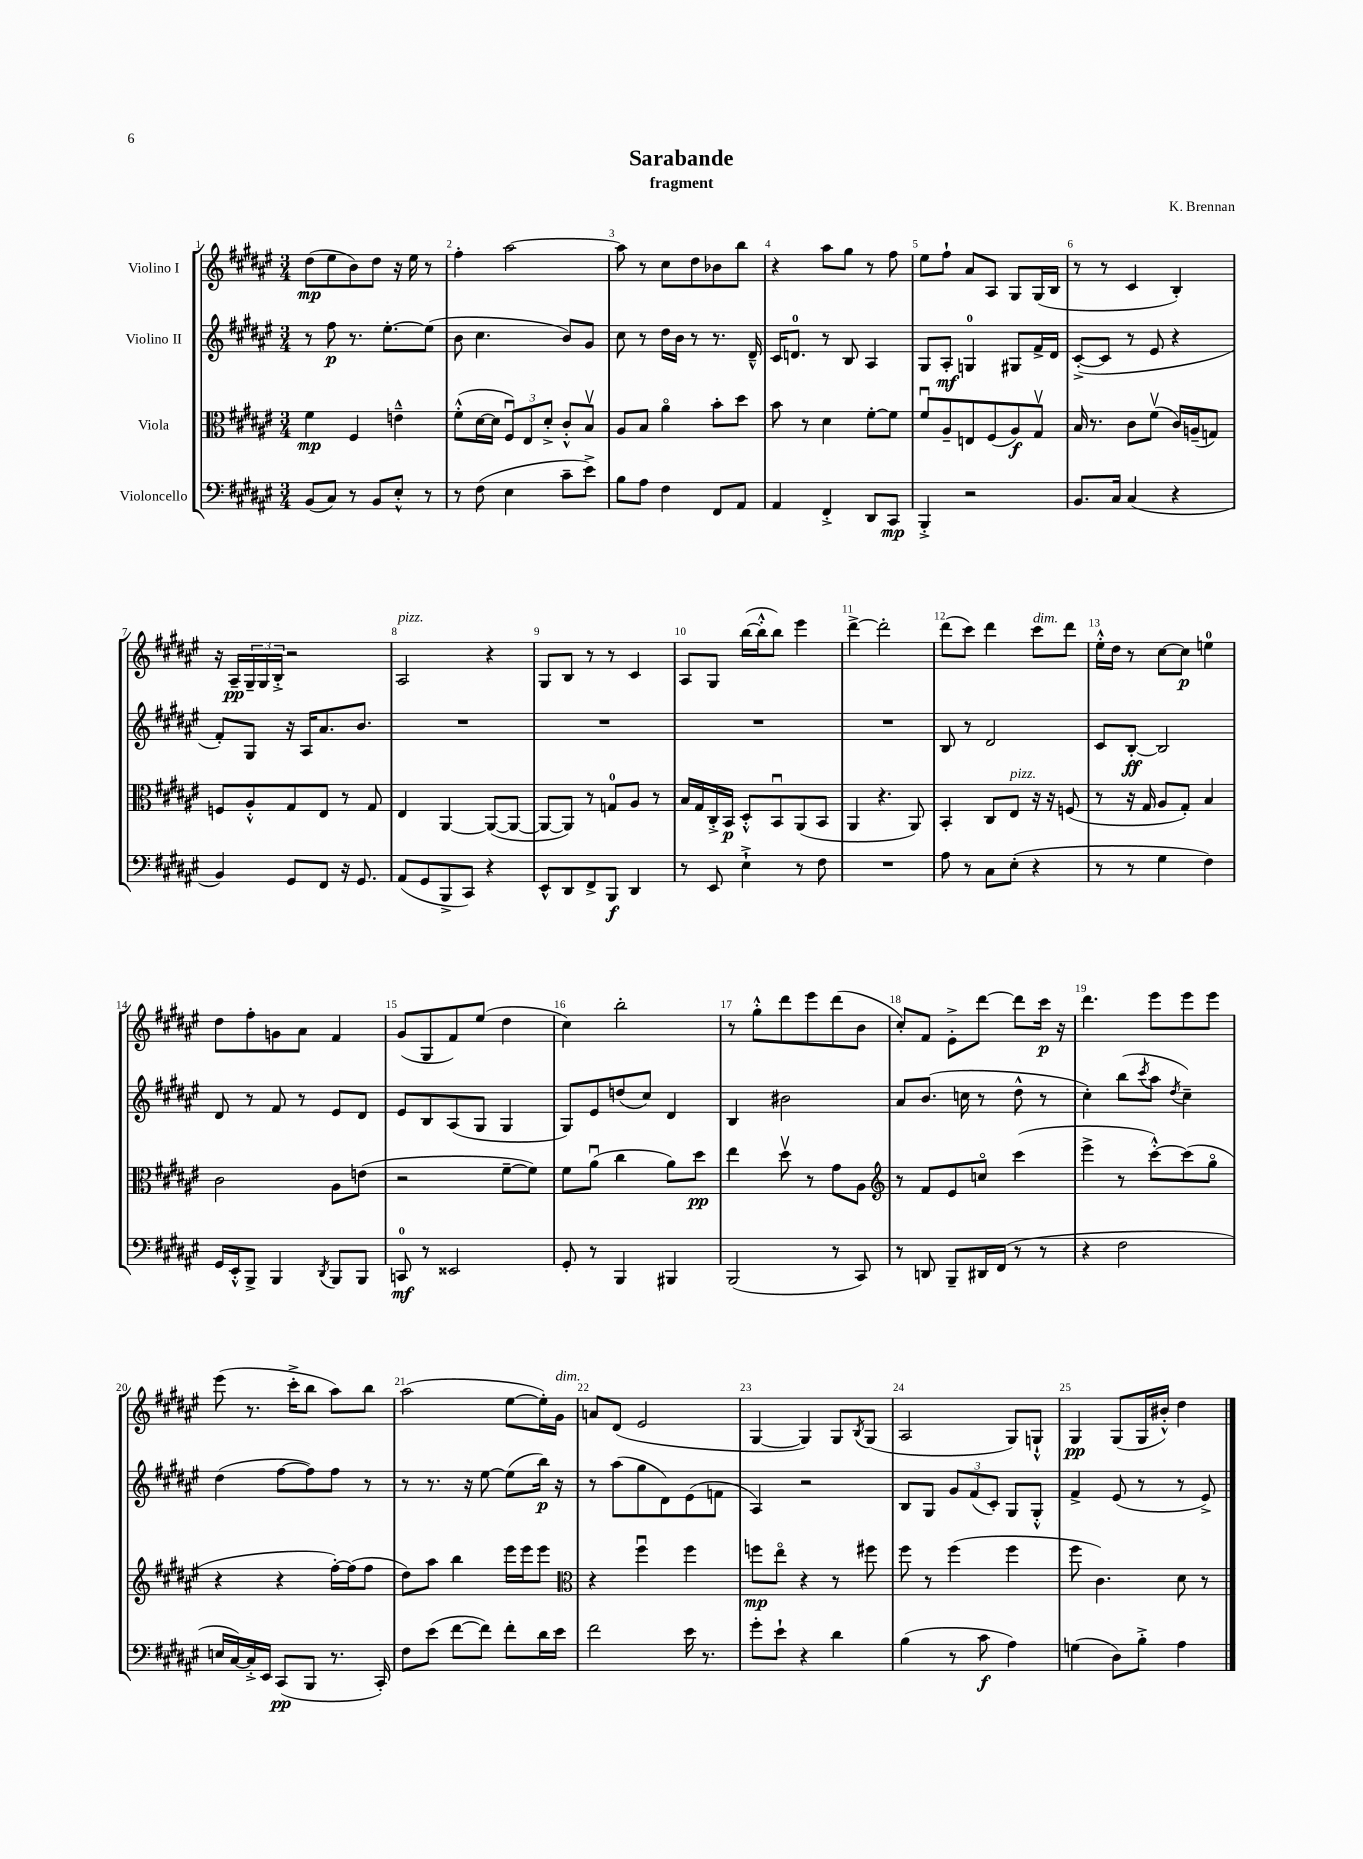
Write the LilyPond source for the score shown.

\header { title = "Sarabande" composer = "K. Brennan" subtitle = "fragment" }
<<
\new StaffGroup <<
\new Staff = "s0" \with { instrumentName = "Violino I" } {
    \clef treble \key fis \major \numericTimeSignature \time 3/4
    dis''8\mp( eis''8 b'8) dis''8 r16 eis''16 r8 |
    fis''4-. ais''2~ |
    ais''8 r8 cis''8 dis''8 bes'8 b''8 |
    r4 ais''8 gis''8 r8 fis''8 |
    eis''8 fis''8-! ais'8 ais8 gis8 gis16( b16 |
    r8 r8 cis'4 b4-.) |
    r16 ais16--\pp \tuplet 3/2 { gis16-- gis16 b16-.-> } r2 |
    ais2^\markup { \italic "pizz." } r4 |
    gis8 b8 r8 r8 cis'4 |
    ais8 gis8 b''16~( b''16-.-^ b''8) eis'''4 |
    dis'''4~-> dis'''2-. |
    dis'''8( cis'''8) dis'''4 cis'''8^\markup { \italic "dim." } dis'''8 |
    eis''16-.-^ dis''16 r8 cis''8~ cis''8\p e''4-0 |
    dis''8 fis''8-. g'8 ais'8 fis'4 |
    gis'8( gis8 fis'8) eis''8( dis''4 |
    cis''4) b''2-. |
    r8 gis''8-.-^ dis'''8 eis'''8 dis'''8( b'8 |
    cis''8-.) fis'8 eis'8-.-> dis'''8~ dis'''8 cis'''16\p r16 |
    dis'''4. eis'''8 eis'''8 eis'''8 |
    eis'''8( r8. cis'''16-.-> b''8 ais''8) b''8 |
    ais''2( eis''8~ eis''16-.) gis'16^\markup { \italic "dim." } |
    a'8 dis'8( eis'2 |
    gis4~ gis4) gis8 \acciaccatura { b8 } gis8( |
    ais2 gis8) g8-!-^ |
    gis4\pp gis8( gis16 bis'16-.-^) dis''4 \bar "|." |
}
\new Staff = "s1" \with { instrumentName = "Violino II" } {
    \clef treble \key fis \major \numericTimeSignature \time 3/4
    r8 fis''8\p r8. eis''8.~-. eis''8( |
    b'8 cis''4. b'8) gis'8 |
    cis''8 r8 dis''16 b'16 r8 r8. dis'16---^ |
    cis'16 d'8.-0 r8 b8 ais4 |
    gis8 ais8-.\mf g4-0 gis8 fis'16-> dis'16 |
    cis'8~-.->( cis'8 r8 eis'8 r4 |
    fis'8-.) gis8 r16 ais16 ais'8. b'8. |
    R2. |
    R2. |
    R2. |
    R2. |
    b8 r8 dis'2 |
    cis'8 b8~-.\ff b2 |
    dis'8 r8 fis'8 r8 eis'8 dis'8 |
    eis'8 b8 ais8( gis8 gis4 |
    gis8) eis'8 d''8( cis''8) dis'4 |
    b4 bis'2 |
    ais'8 b'8.( c''16 r8 dis''8-^ r8 |
    cis''4-.) b''8( \acciaccatura { cis'''8 } ais''8 \acciaccatura { dis''8 } cis''4--) |
    dis''4( fis''8~ fis''8) fis''8 r8 |
    r8 r8. r16 eis''8~ eis''8( b''16\p) r16 |
    r8 ais''8( gis''8 dis'8) eis'8( f'8 |
    ais4) r2 |
    b8 gis8 \tuplet 3/2 { gis'8 fis'8( cis'8-.) } gis8 gis8-.-^ |
    fis'4-> eis'8( r8 r8 eis'8->) \bar "|." |
}
\new Staff = "s2" \with { instrumentName = "Viola" } {
    \clef alto \key fis \major \numericTimeSignature \time 3/4
    fis'4\mp fis4 e'4---^ |
    fis'8-.-^( dis'16~ dis'16 \tuplet 3/2 { fis8\downbow) eis8 dis'8-.-> } cis'8-.-^ b8\upbow |
    ais8 b8 ais'4\flageolet b'8-. dis''8 |
    b'8 r8 dis'4 fis'8~-. fis'8 |
    fis'8\downbow ais8-- e8 fis8( ais8\f) gis8\upbow |
    b16 r8. cis'8 fis'8\upbow( cis'16) a16--( g8) |
    f8 ais8-.-^ gis8 eis8 r8 gis8 |
    eis4 ais,4~ ais,8~( ais,8~ |
    ais,8~ ais,8) r8 g8-0 ais8 r8 |
    b16 gis16 cis16-.-> b,16\p dis8-.-^ b,8\downbow ais,8( b,8 |
    ais,4 r4. ais,8) |
    b,4-. cis8 eis8^\markup { \italic "pizz." } r16 r16 f8( |
    r8 r16 gis16 ais8 gis8-.) b4 |
    cis'2 ais8 e'8( |
    r2 fis'8~-- fis'8) |
    fis'8 ais'8\downbow( cis''4 ais'8) dis''8\pp |
    eis''4 dis''8\upbow r8 gis'8 ais8 |
    \clef treble r8 fis'8 eis'8 c''8\flageolet cis'''4( |
    eis'''4-> r8 cis'''8~-.-^) cis'''8( gis''8\flageolet |
    r4 r4 fis''16~-.) fis''16( fis''8 |
    dis''8) ais''8 b''4 eis'''16 eis'''16 eis'''8 |
    \clef alto r4 fis''4\downbow fis''4 |
    f''8\mp eis''8\flageolet r4 r8 fis''8 |
    fis''8 r8 fis''4( fis''4 |
    fis''8 cis'4.) dis'8 r8 \bar "|." |
}
\new Staff = "s3" \with { instrumentName = "Violoncello" } {
    \clef bass \key fis \major \numericTimeSignature \time 3/4
    b,8( cis8) r8 b,8 eis8-.-^ r8 |
    r8 fis8( eis4 cis'8-- eis'8->) |
    b8 ais8 fis4 fis,8 ais,8 |
    ais,4 fis,4-.-> dis,8 cis,8\mp |
    b,,4-.-> r2 |
    b,8. cis16 cis4( r4 |
    b,4) gis,8 fis,8 r16 gis,8. |
    ais,8( gis,8 b,,8-> cis,8) r4 |
    eis,8-^ dis,8 fis,8-> b,,8\f dis,4 |
    r8 eis,8 eis4-!-> r8 fis8 |
    R2. |
    ais8 r8 cis8 eis8-.( r4 |
    r8 r8 gis4 fis4) |
    gis,16 eis,16-.-^ b,,8-> b,,4 \acciaccatura { dis,8 } b,,8 b,,8 |
    c,8-0\mf r8 eisis,2 |
    gis,8-. r8 b,,4 bis,,4 |
    b,,2( r8 cis,8) |
    r8 d,8 b,,8-- dis,16 fis,16( r8 r8 |
    r4 fis2 |
    e16 cis16~) cis16-.-> eis,16 cis,8\pp( b,,8 r8. cis,16-.) |
    fis8 eis'8( fis'8~ fis'8) fis'8-. dis'16 eis'16 |
    fis'2 eis'16 r8. |
    gis'8-. eis'8-! r4 dis'4 |
    b4( r8 cis'8\f ais4) |
    g4( dis8) b8-.-> ais4 \bar "|." |
}
>>
>>
\layout { \context { \Score \override BarNumber.break-visibility = ##(#f #t #t) barNumberVisibility = #all-bar-numbers-visible } }
